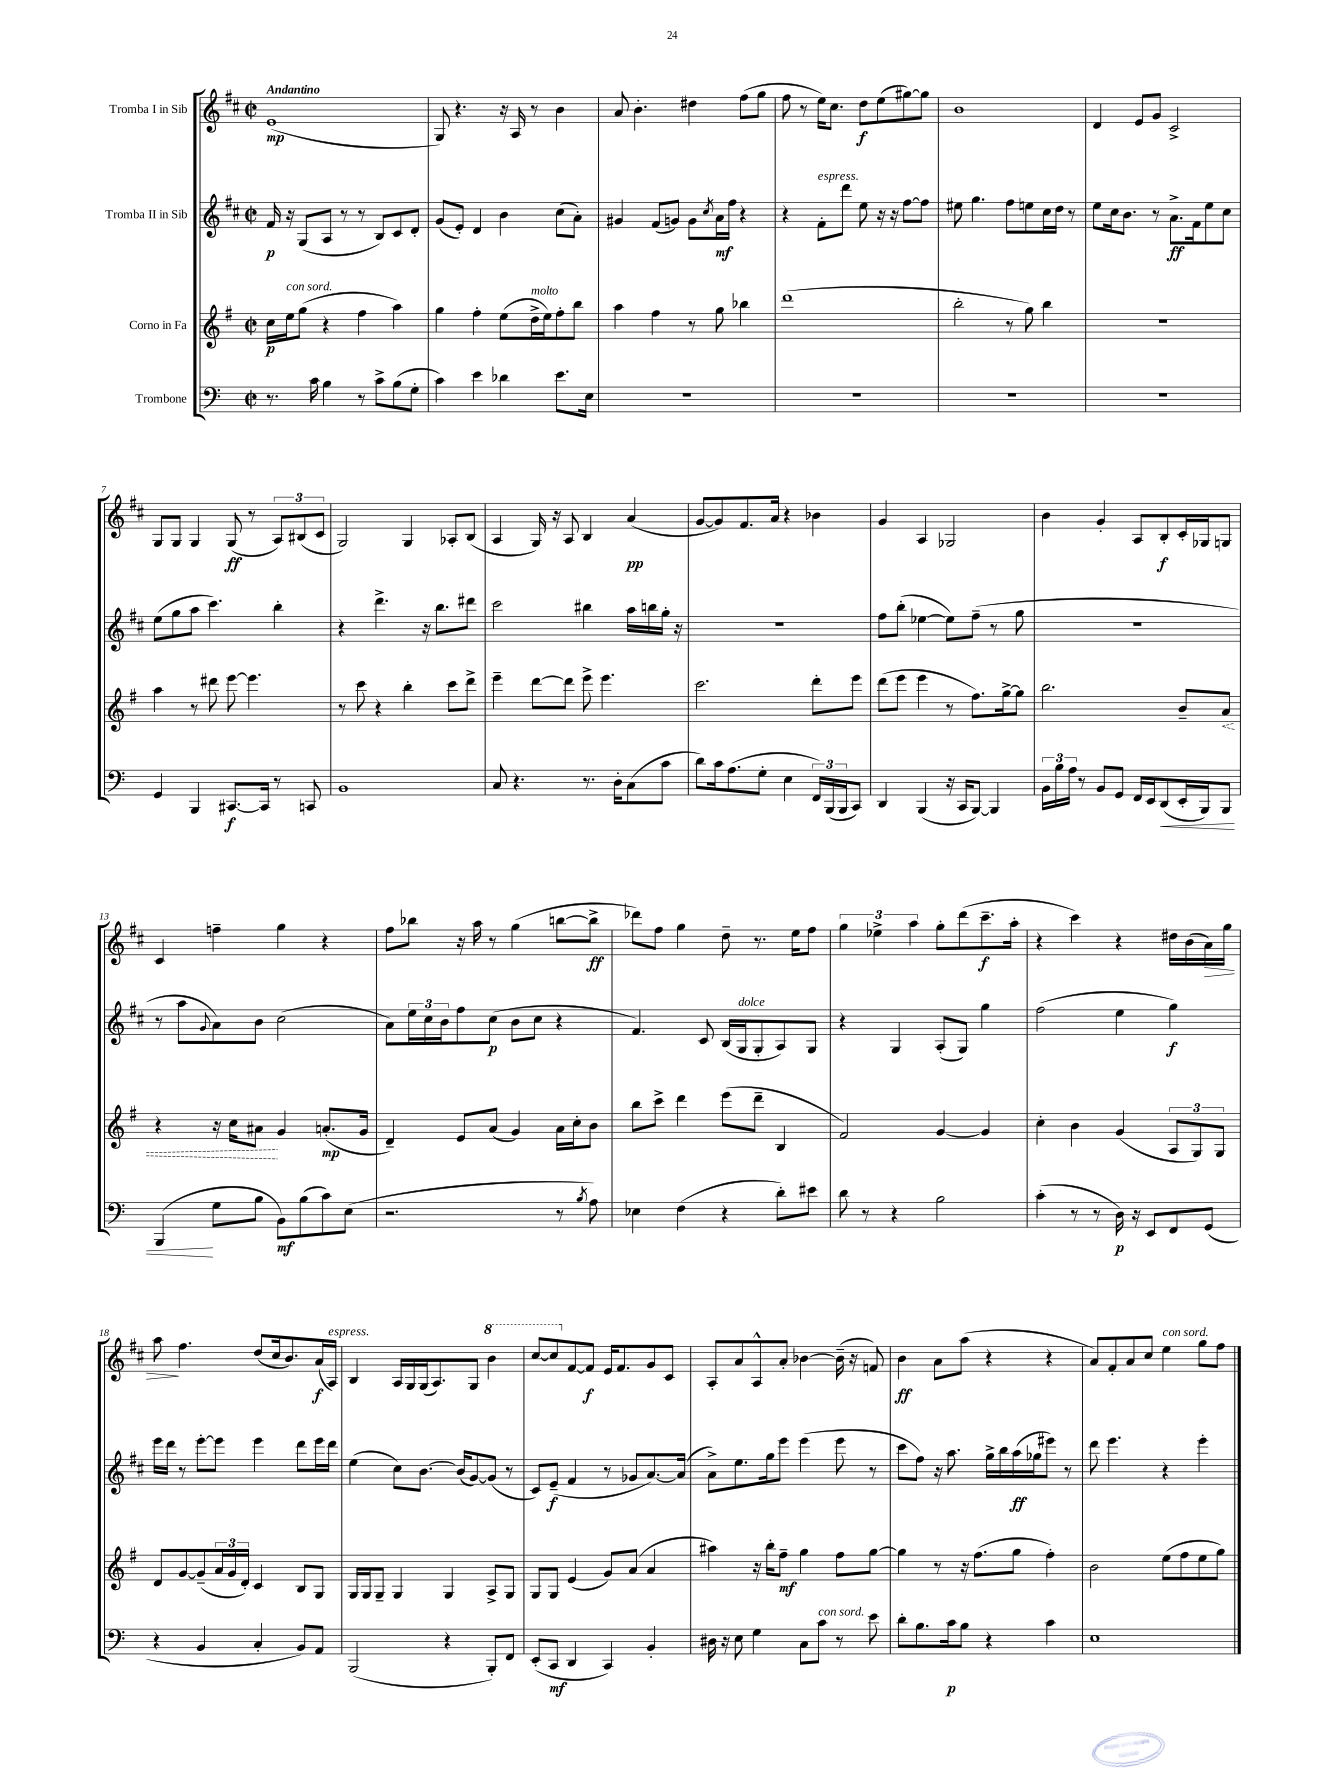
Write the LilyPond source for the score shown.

<<
\new StaffGroup <<
\new Staff = "s0" \with { instrumentName = "Tromba I in Sib" } {
    \clef treble \key d \major \defaultTimeSignature \time 2/2 \tempo "Andantino"
    e'1\mp( |
    g8) r4. r16 a16 r8 b'4 |
    a'8 b'4.-. dis''4 fis''8( g''8 |
    fis''8 r8 e''16) cis''8. d''8\f e''8( gis''8~) gis''8 |
    b'1 |
    d'4 e'8 g'8 cis'2-> |
    g8 g8 g4 g8\ff( r8 \tuplet 3/2 { a8) bis8( cis'8 } |
    g2) g4 aes8-. b8( |
    a4 g16) r16 a8 b4 a'4\pp( |
    g'8~ g'8) fis'8. a'16 r4 bes'4 |
    g'4 a4 ges2 |
    b'4 g'4-. a8 b8-.\f cis'16-. ges16 g8 |
    cis'4 f''4-- g''4 r4 |
    fis''8 bes''8 r16 a''16 r8 g''4( b''8~ b''8->\ff |
    des'''8) fis''8 g''4 d''8-- r8. e''16 fis''8 |
    \tuplet 3/2 { g''4 ees''4-> a''4 } g''8-. d'''8( cis'''8.--\f a''16-. |
    r4 cis'''4) r4 dis''16 b'16( a'16\>) g''16 |
    a''8\! fis''4. d''8( cis''16 b'8.) a'16\f( a16^\markup { \italic "espress." }) |
    b4 a16 g16 g16( a8.) g8 \ottava #1 b''4 |
    cis'''8~ cis'''8 \ottava #0 fis'8~ fis'8\f e'16 fis'8. g'8 cis'8 |
    a8-. a'8 a8-^ a'8-. bes'4~ bes'16--( r16 f'8) |
    b'4\ff a'8 a''8( r4 r4 |
    a'8) fis'8-. a'8 cis''8 e''4^\markup { \italic "con sord." } g''8 fis''8 \bar "|." |
}
\new Staff = "s1" \with { instrumentName = "Tromba II in Sib" } {
    \clef treble \key d \major \defaultTimeSignature \time 2/2
    fis'16\p r16 g8( a8 r8 r8 b8) cis'8 d'8-. |
    g'8( e'8-.) d'4 b'4 cis''8( a'8-.) |
    gis'4 fis'8( g'8) g'8 \acciaccatura { cis''8 } a'16\mf fis''16 r4 |
    r4 fis'8-.^\markup { \italic "espress." } d'''8 e''8 r16 r16 fis''8~ fis''8 |
    eis''8 g''4. fis''8 e''8 cis''16 d''16 r8 |
    e''8 cis''16 b'8. r8 a'8.->\ff fis'16 e''8 cis''8 |
    e''8( g''8 a''8 cis'''4.) b''4-. |
    r4 d'''4.-> r16 b''8. dis'''8 |
    cis'''2 bis''4 a''16 b''16 g''16-. r16 |
    r1 |
    fis''8 b''8-.( ees''4~ ees''8) fis''8--( r8 g''8 |
    R1 |
    r8 a''8 \appoggiatura { g'8 } a'8) b'8 cis''2( |
    a'8) \tuplet 3/2 { e''16 cis''16 b'16 } fis''8 cis''8\p( b'8 cis''8 r4 |
    fis'4.) cis'8 b16( g16^\markup { \italic "dolce" } g8-. a8) g8 |
    r4 g4 a8-.( g8) g''4 |
    fis''2( e''4 g''4\f) |
    e'''16 d'''16 r8 e'''8~-. e'''8 e'''4 d'''8 e'''16 d'''16 |
    e''4( cis''8) b'8.~ b'16( g'8~) g'8( r8 |
    cis'8) e'8--\f( fis'4 r8 ges'8 a'8.~) a'16( |
    a'8->) e''8. g''16 e'''8 e'''4( e'''8 r8 |
    cis'''8 fis''8) r16 a''8. g''16-> b''16 a''16\ff( ges''16 eis'''8) r8 |
    d'''8 e'''4. r4 e'''4-. \bar "|." |
}
\new Staff = "s2" \with { instrumentName = "Corno in Fa" } {
    \clef treble \key g \major \defaultTimeSignature \time 2/2
    c''16\p e''16^\markup { \italic "con sord." } g''8( r4 fis''4 a''4) |
    g''4 fis''4-. e''8( d''16->^\markup { \italic "molto" } e''16) fis''8-. b''8 |
    a''4 fis''4 r8 g''8 bes''4 |
    d'''1( |
    b''2-. r8 g''8) b''4 |
    R1 |
    a''4 r8 dis'''8 e'''8~ e'''4. |
    r8 c'''8 r4 b''4-. c'''8 d'''8-> |
    e'''4-- d'''8~ d'''8 e'''8-> e'''4. |
    c'''2. d'''8-. e'''8 |
    d'''8( e'''8 e'''4 r8 fis''8.) g''16~-> g''8 |
    b''2. b'8-- \once \override Hairpin.style = #'dashed-line a'8\< |
    r4 r16 c''16 ais'8\! g'4 a'8.-.\mp( g'16 |
    d'4--) e'8 a'8( g'4) a'16 c''16-. b'8 |
    b''8 c'''8-> d'''4 e'''8( d'''8-- b4 |
    fis'2) g'4~ g'4 |
    c''4-. b'4 g'4( \tuplet 3/2 { a8 g8) g8 } |
    d'8 g'8~ g'8--( \tuplet 3/2 { a'16 g'16 d'16-.) } c'4 b8 g8 |
    g16 g16 g8-- g4 g4 a8-> g8 |
    g8 g8 e'4( g'8) a'8( a'4 |
    ais''4) r16 b''16-. fis''8--\mf g''4 fis''8 g''8~ |
    g''4 r8 r16 fis''8.( g''8 fis''4-.) |
    b'2 e''8( fis''8 e''8 g''8) \bar "|." |
}
\new Staff = "s3" \with { instrumentName = "Trombone" } {
    \clef bass \key c \major \defaultTimeSignature \time 2/2
    r8. c'16 b4 r8 c'8-> b8( g8-. |
    c'4) e'4 des'4 e'8. e16 |
    R1 |
    R1 |
    R1 |
    R1 |
    g,4 b,,4 cis,8.~\f cis,16 r8 c,8 |
    b,1 |
    c8 r4. r8. d16-. c8( c'8 |
    d'8) c'16 a8.( g8-. e4 \tuplet 3/2 { f,16) b,,16( b,,16 } c,8) |
    d,4 b,,4( r16 c,16 b,,8~) b,,4 |
    \tuplet 3/2 { b,16 b16 a16 } r8 b,8 g,8 f,16 e,16 d,8\<( e,16-. b,,16) b,,8 |
    b,,4\!( g8 b8 b,8\mf) b8( c'8) e8( |
    r2. r8 \acciaccatura { b8 } a8) |
    ees4 f4( r4 d'8-.) eis'8 |
    d'8 r8 r4 b2 |
    c'4-.( r8 r8 d16\p) r16 e,8 f,8 g,8( |
    r4 b,4 c4-. b,8) a,8 |
    b,,2( r4 b,,8-.) f,8 |
    e,8-.( c,8\mf d,4 c,4) b,4-. |
    dis16 r16 e8 g4 c8 c'8^\markup { \italic "con sord." } r8 e'8 |
    d'8-. b8. c'16\p b8 r4 c'4 |
    e1 \bar "|." |
}
>>
>>
